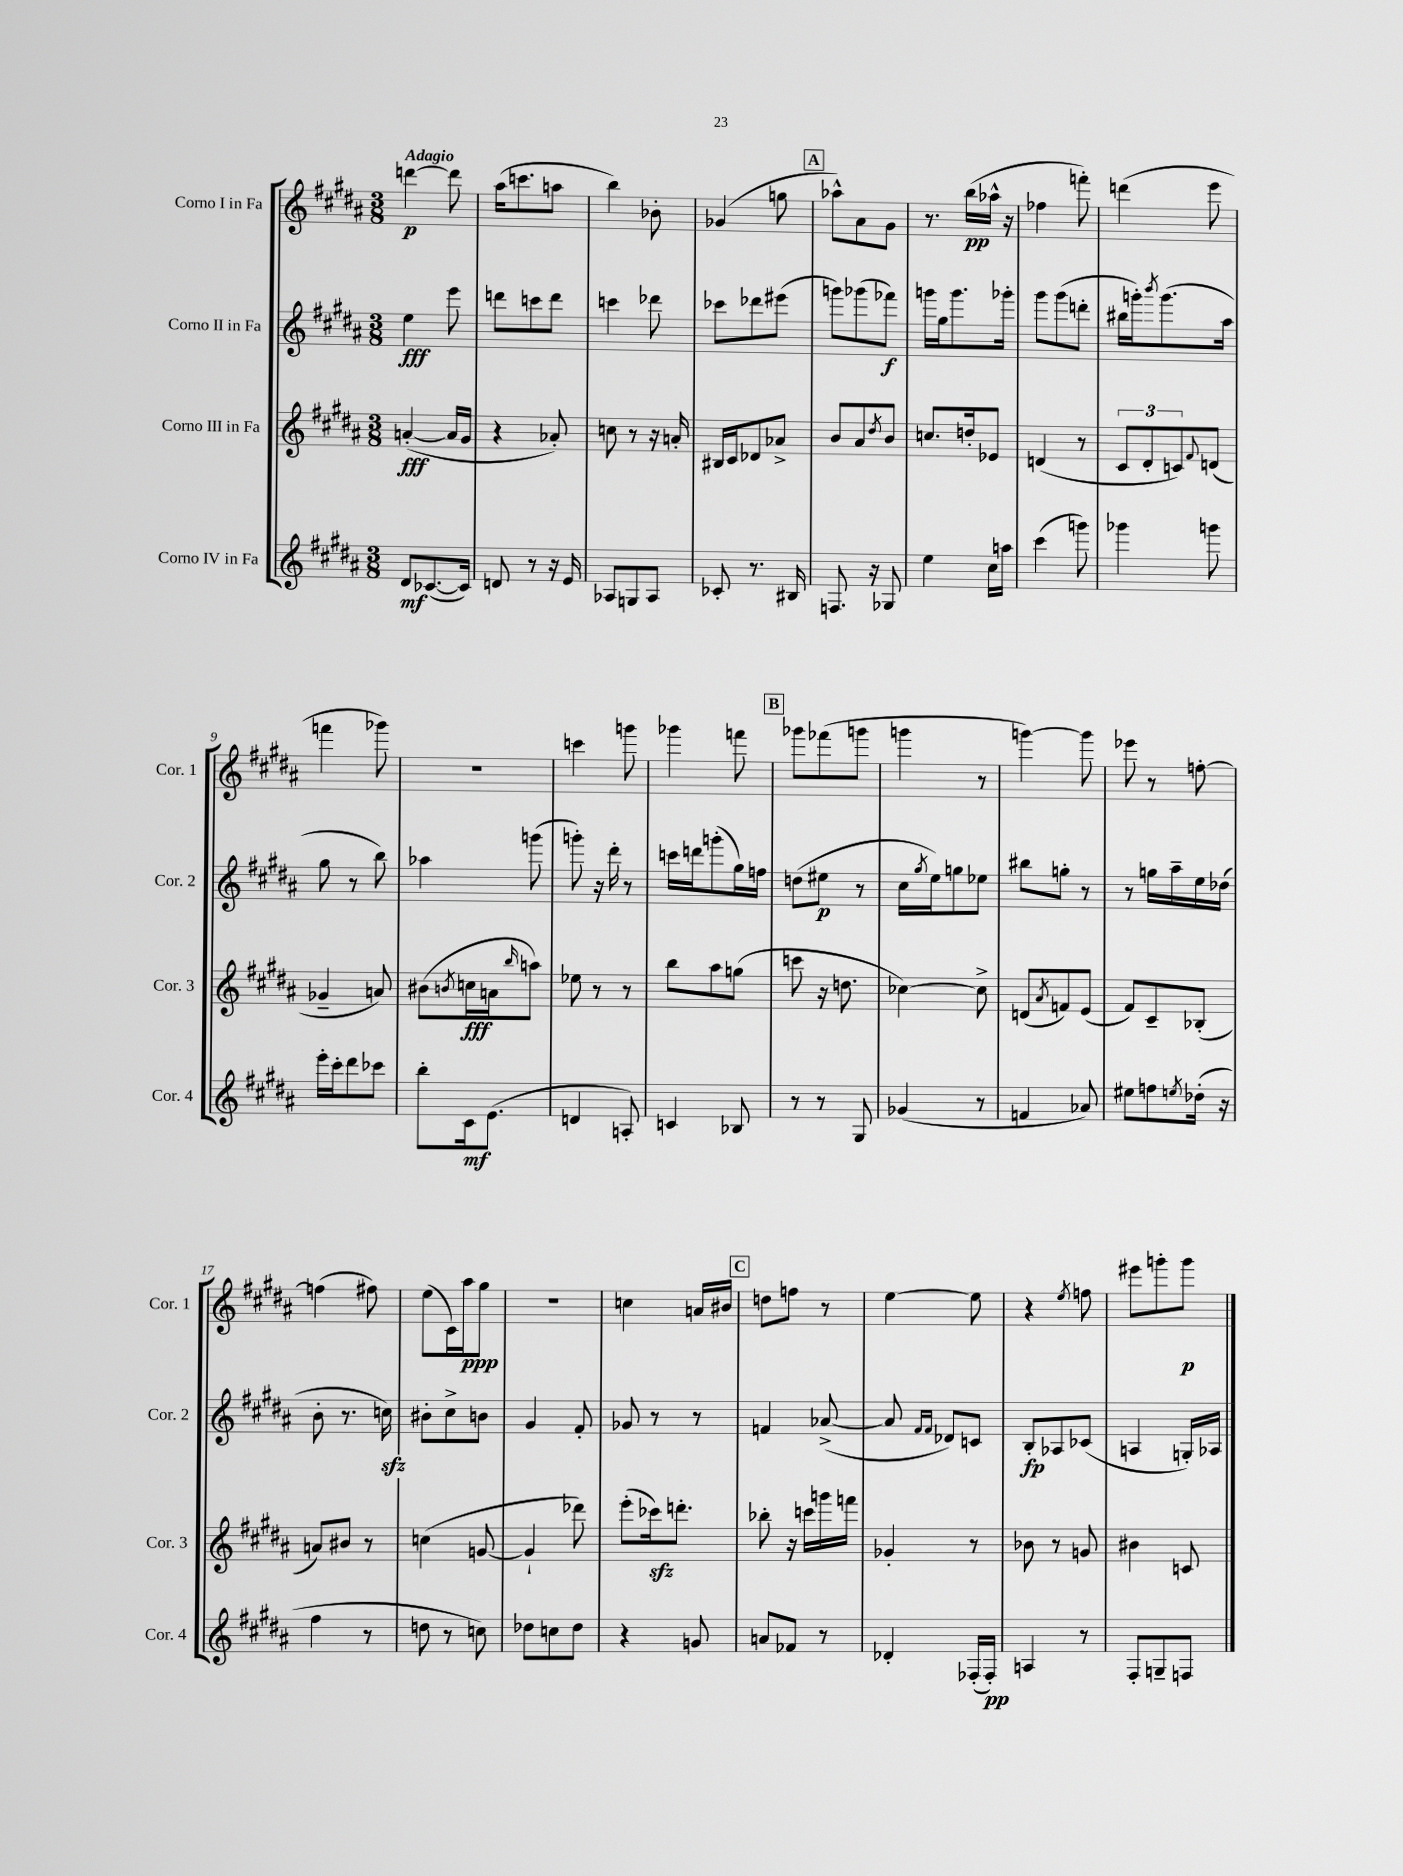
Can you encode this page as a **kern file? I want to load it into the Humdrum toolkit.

**kern	**dynam	**kern	**dynam	**kern	**dynam	**kern	**dynam
*part4	*part4	*part3	*part3	*part2	*part2	*part1	*part1
*staff4	*staff4	*staff3	*staff3	*staff2	*staff2	*staff1	*staff1
*I"Corno IV in Fa	*	*I"Corno III in Fa	*	*I"Corno II in Fa	*	*I"Corno I in Fa	*
*I'Cor. 4	*	*I'Cor. 3	*	*I'Cor. 2	*	*I'Cor. 1	*
*clefG2	*	*clefG2	*	*clefG2	*	*clefG2	*
*k[f#c#g#d#a#]	*	*k[f#c#g#d#a#]	*	*k[f#c#g#d#a#]	*	*k[f#c#g#d#a#]	*
*M3/8	*	*M3/8	*	*M3/8	*	*M3/8	*
=1	=1	=1	=1	=1	=1	=1	=1
!	!	!	!	!	!	!LO:TX:a:B:t=Adagio	!
8d#/L	mf	([4an'/	fff	4ee\	fff	[4dddn\	p
([8.c-X/	.	.	.	.	.	.	.
.	.	16a/LL]	.	8eee\	.	8ddd\]	.
16c-/Jk])	.	16g#/JJ	.	.	.	.	.
=2	=2	=2	=2	=2	=2	=2	=2
8dn/	.	4r	.	8dddn\L	.	(16aa#\KL	.
.	.	.	.	.	.	8.cccn\	.
8r	.	.	.	8cccn\	.	.	.
16r	.	8a-X'/)	.	8ddd\J	.	8aan\J	.
16e/	.	.	.	.	.	.	.
=3	=3	=3	=3	=3	=3	=3	=3
8A-X/L	.	8ccn\	.	4cccn\	.	4bb\)	.
8Gn/	.	8r	.	.	.	.	.
8A-/J	.	16r	.	8ddd-X\	.	8b-X'\	.
.	.	16an'/	.	.	.	.	.
=4	=4	=4	=4	=4	=4	=4	=4
8c-X'/	.	16B#X/LL	.	8ccc-X\L	.	(4g-X/	.
.	.	16c#/J	.	.	.	.	.
8.r	.	8d-X/	.	8ddd-X\	.	.	.
.	.	8a-X^/J	.	(8eee#X\J	.	8ggn\	.
16B#X/	.	.	.	.	.	.	.
!!LO:REH:place=s1:t=A
=5	=5	=5	=5	=5	=5	=5	=5
8.Fn/	.	8b/L	.	8gggn\L)	.	8aa-X^^\L)	.
.	.	8a#/	.	(8ggg-X\	.	8a#\	.
16r	.	.	.	.	.	.	.
.	.	8qdd#/	.	.	.	.	.
8G-X/	.	8b/J	.	8fff-X\J)	f	8g#\J	.
=6	=6	=6	=6	=6	=6	=6	=6
4ee\	.	8.ccn/L	.	16gggn\LL	.	8.r	.
.	.	.	.	16gg#\J	.	.	.
.	.	.	.	8.ggg\	.	.	.
.	.	16ddn'/k	.	.	.	(16bb\LL	pp
16cc#\LL	.	8e-X/J	.	.	.	16aa-X^^\JJ	.
16aan\JJ	.	.	.	16ggg-X'\Jk	.	16r	.
=7	=7	=7	=7	=7	=7	=7	=7
(4ccc#\	.	(4dn/	.	8ggg#\L	.	4ff-X\	.
.	.	.	.	(8ggg#\	.	.	.
8gggn\)	.	8r	.	8dddn'\J	.	8fffn'\)	.
=8	=8	=8	=8	=8	=8	=8	=8
4ggg-X\	.	12c#/L	.	16bb#X\LL	.	(4dddn\	.
.	.	.	.	16gggn'\J)	.	.	.
.	.	12d#'/	.	.	.	.	.
.	.	.	.	8qbbb/	.	.	.
.	.	.	.	(8.ggg\	.	.	.
.	.	12cn/)	.	.	.	.	.
.	.	8qqf#/	.	.	.	.	.
8gggn\	.	(8dn/J	.	.	.	8eee\	.
.	.	.	.	16aa#\Jk	.	.	.
!!LO:LB:g=z
=9	=9	=9	=9	=9	=9	=9	=9
16eee'\LL	.	4g-X~/	.	8gg#\	.	4fffn\	.
16ccc#'\J	.	.	.	.	.	.	.
8ddd#\	.	.	.	8r	.	.	.
8ccc-X\J	.	8an/)	.	8bb\)	.	8ggg-X\)	.
=10	=10	=10	=10	=10	=10	=10	=10
8bb'\L	.	(8b#X\L	.	4aa-X\	.	4.r	.
.	.	8qbn/	.	.	.	.	.
16c#\k	mf	16ccn\L	fff	.	.	.	.
(8.e\J	.	16an\J	.	.	.	.	.
.	.	16qqbb/	.	.	.	.	.
.	.	8aan\J)	.	(8gggn\	.	.	.
=11	=11	=11	=11	=11	=11	=11	=11
4dn/	.	8ee-X\	.	8gggn'\)	.	4cccn\	.
.	.	8r	.	16r	.	.	.
.	.	.	.	16ddd#'\	.	.	.
8An'/)	.	8r	.	8r	.	8gggn\	.
=12	=12	=12	=12	=12	=12	=12	=12
4cn/	.	8bb\L	.	16cccn\LL	.	4ggg-X\	.
.	.	.	.	16dddn\J	.	.	.
.	.	8aa#\	.	(8gggn'\	.	.	.
8B-X/	.	(8ggn\J	.	16gg#\L)	.	8fffn\	.
.	.	.	.	16ffn\JJ	.	.	.
!!LO:REH:place=s1:t=B
=13	=13	=13	=13	=13	=13	=13	=13
8r	.	8cccn\	.	(8ddn\L	.	8ggg-X\L	.
8r	.	16r	.	8ee#X\J	p	(8fff-X\	.
.	.	8.ddn\	.	.	.	.	.
8G#/	.	.	.	8r	.	8gggn\J	.
=14	=14	=14	=14	=14	=14	=14	=14
(4g-X/	.	[4cc-X\)	.	16cc#\LL	.	4gggn\	.
.	.	.	.	8qgg#/	.	.	.
.	.	.	.	16ee\J)	.	.	.
.	.	.	.	8ggn\	.	.	.
8r	.	8cc-^\]	.	8ee-X\J	.	8r	.
=15	=15	=15	=15	=15	=15	=15	=15
4fn/	.	(8dn/L	.	8bb#X\L	.	[4gggn\)	.
.	.	8qa#/	.	.	.	.	.
.	.	8fn/)	.	8ggn'\J	.	.	.
8a-X/)	.	(8e/J	.	8r	.	8ggg\]	.
=16	=16	=16	=16	=16	=16	=16	=16
8ee#X\L	.	8f#/L)	.	8r	.	8eee-X\	.
8ffn\	.	8c#~/	.	16ggn\LL	.	8r	.
.	.	.	.	16aa#~\	.	.	.
8qeen/	.	.	.	.	.	.	.
(16dd-X'\Jk	.	(8B-X'/J	.	16ee\	.	[8ffn'\	.
16r	.	.	.	(16dd-X\JJ	.	.	.
!!LO:LB:g=z
=17	=17	=17	=17	=17	=17	=17	=17
4ff#\	.	8an/L)	.	8b'\	.	(4ffn\]	.
.	.	8b#X/J	.	8.r	.	.	.
8r	.	8r	.	.	.	8ff#X\)	.
.	.	.	.	16ccnzz\)	.	.	.
=18	=18	=18	=18	=18	=18	=18	=18
8ddn\	.	(4ccn\	.	8b#X'\L	.	(8ee\L	.
8r	.	.	.	8cc#^\	.	16c#\L)	.
.	.	.	.	.	.	16aa#\J	ppp
8ccn\)	.	[8gn/	.	8bn\J	.	8gg#\J	.
=19	=19	=19	=19	=19	=19	=19	=19
8dd-X\L	.	4g`/]	.	4g#/	.	4.r	.
8ccn\	.	.	.	.	.	.	.
8dd-\J	.	8ddd-X\)	.	8f#'/	.	.	.
=20	=20	=20	=20	=20	=20	=20	=20
4r	.	(8eee'\L	.	8g-X/	.	4ccn\	.
.	.	16ccc-Xzz\k)	.	8r	.	.	.
.	.	8.dddn'\J	.	.	.	.	.
8gn/	.	.	.	8r	.	16an/LL	.
.	.	.	.	.	.	16b#X/JJ	.
!!LO:REH:place=s1:t=C
=21	=21	=21	=21	=21	=21	=21	=21
8an/L	.	8bb-X'\	.	4fn/	.	8ddn\L	.
8f-X/J	.	16r	.	.	.	8ffn\J	.
.	.	16cccn\LL	.	.	.	.	.
8r	.	16gggn\	.	([8a-X^/	.	8r	.
.	.	16fffn\JJ	.	.	.	.	.
=22	=22	=22	=22	=22	=22	=22	=22
4d-X'/	.	4g-X'/	.	8a-/]	.	[4ee\	.
.	.	.	.	16qqf#/LL	.	.	.
.	.	.	.	16qqf#/JJ	.	.	.
.	.	.	.	8d-X/L)	.	.	.
(16F-X'/LL	.	8r	.	8cn/J	.	8ee\]	.
16F-'/JJ)	pp	.	.	.	.	.	.
=23	=23	=23	=23	=23	=23	=23	=23
4An/	.	8b-X\	.	8B'/L	fp	4r	.
.	.	8r	.	8A-X/	.	.	.
.	.	.	.	.	.	8qee/	.
8r	.	8gn/	.	(8c-X/J	.	8ffn\	.
=24	=24	=24	=24	=24	=24	=24	=24
8F#'/L	.	4b#X\	.	4An/	.	8eee#X\L	.
8Gn~/	.	.	.	.	.	8gggn'\	.
8Fn/J	.	8cn/	.	16Gn'/LL)	.	8ggg\J	p
.	.	.	.	16A-X/JJ	.	.	.
==	==	==	==	==	==	==	==
*-	*-	*-	*-	*-	*-	*-	*-
